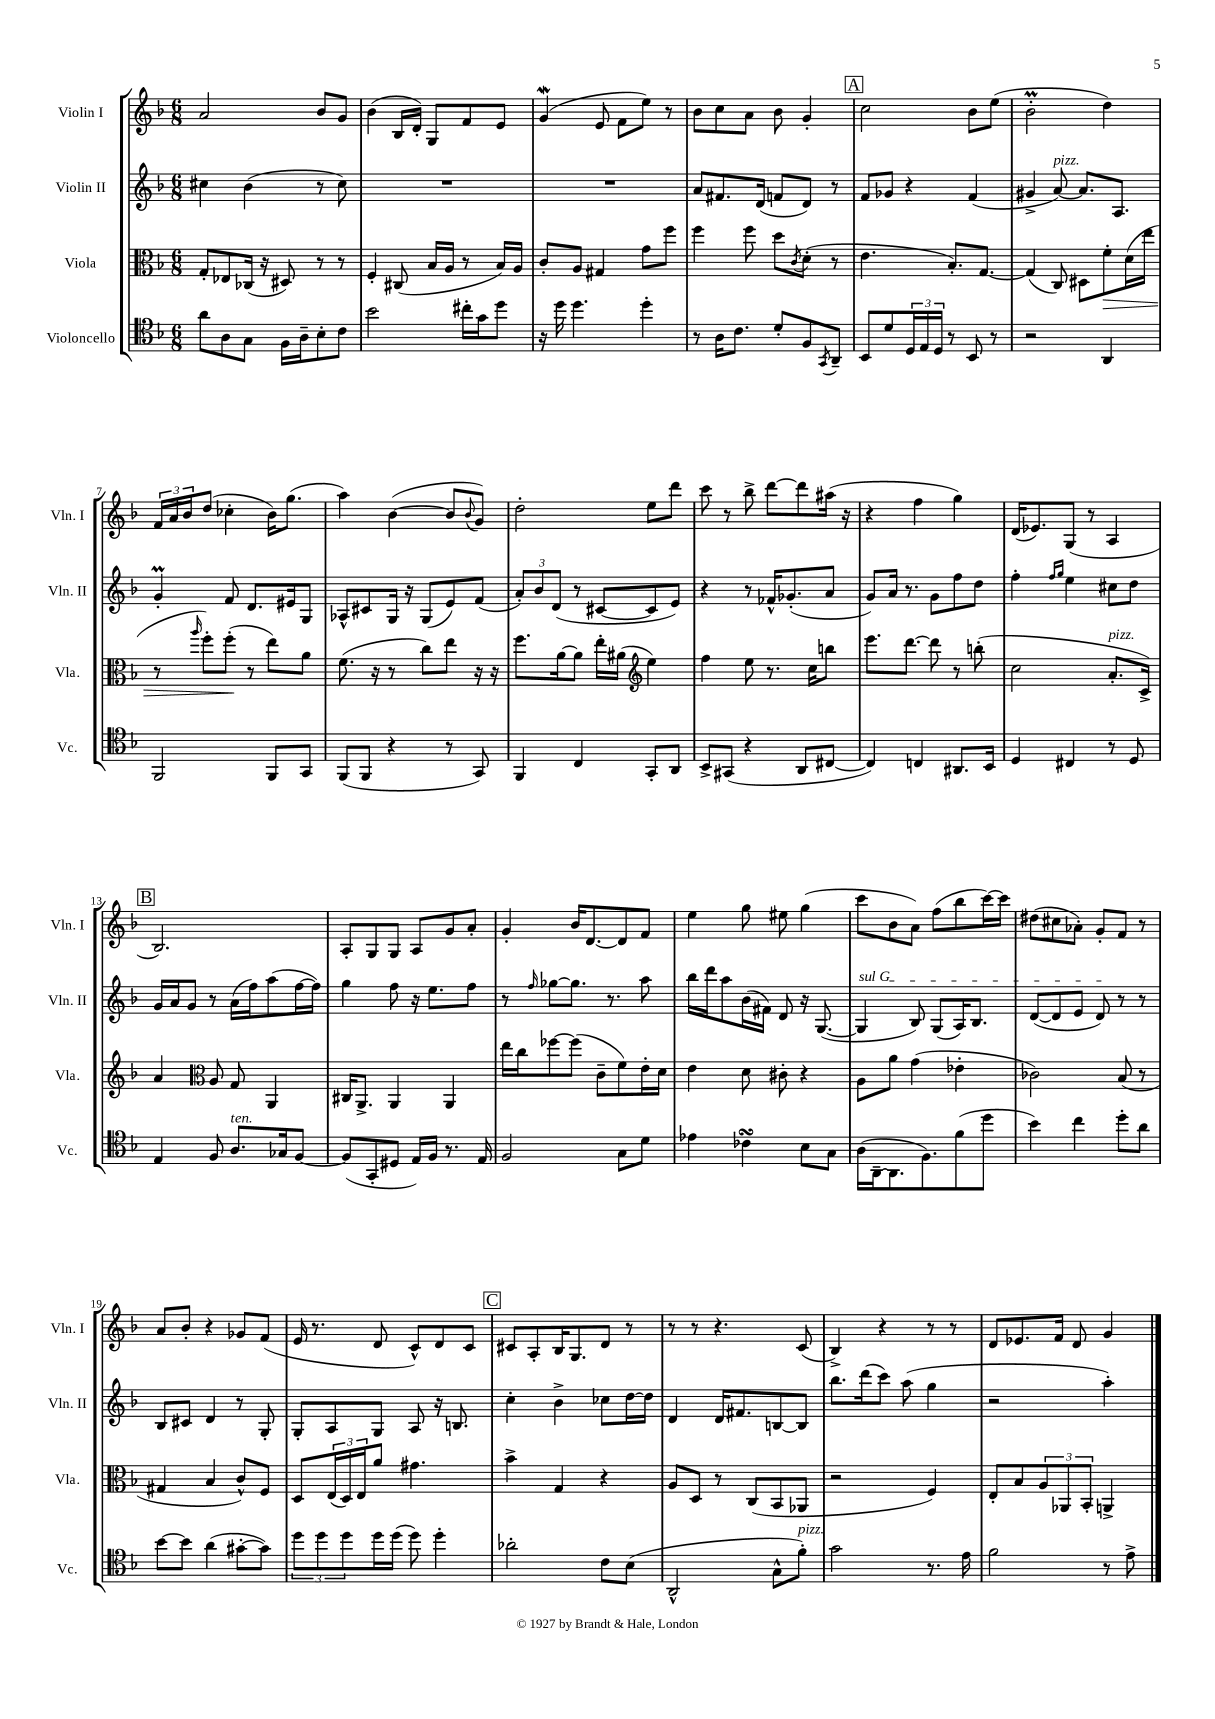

**kern	**kern	**kern	**kern
*staff4	*staff3	*staff2	*staff1
*clefC4	*clefC3	*clefG2	*clefG2
*k[b-]	*k[b-]	*k[b-]	*k[b-]
*M6/8	*M6/8	*M6/8	*M6/8
8a\L	8G'/L	4cc#\	2a/
8A\	8E-/	.	.
8G\J	(16C-/Jk	(4b-\	.
.	16r	.	.
16F\LL	8D#/)	.	.
16A~\J	.	.	.
8B-'\	8r	8r	8b-/L
8c\J	8r	8cc#\)	8g/J
=	=	=	=
2b-\	4F'/	2.r	(4b-\
.	(8C#/	.	16B-/LL
.	.	.	16d'/JJ)
.	16B-/LL	.	8G/L
.	16A/JJ	.	.
16cc#'\LL	8r	.	8f/
16g\J	.	.	.
8dd\J	16B-/LL)	.	8e/J
.	16A/JJ	.	.
=	=	=	=
16r	8c'/L	2.r	(4g/
16dd\	.	.	.
4.dd\	8A/J	.	.
.	4G#/	.	8e/
.	.	.	8f\L
4dd'\	8g\L	.	8ee\J)
.	8ff\J	.	8r
=	=	=	=
8r	4ff\	8a/L	8b-\L
16A\LK	.	8.f#/	8cc\
8.c\J	.	.	.
.	8ff\	.	8a\J
.	.	(16d/Jk	.
8d'/L	8dd\L	8f/L	8b-\
.	8qc/	.	.
8F/	(8d'\J	8d/J)	4g'/
8qGG/	.	.	.
8AA~/J	8r	8r	.
=	=	=	=
8BB-/L	4.e\	8f/L	2cc\
8d/	.	8g-/J	.
24D/L	.	4r	.
24E/	.	.	.
24D/JJ	.	.	.
8r	8.B-'/L)	.	.
8BB-/	.	(4f/	8b-\L
.	[8.G/J	.	.
8r	.	.	(8ee\J
=	=	=	=
2r	(4G/]	4g#^/	2b-'\
.	8C/)	[8a/)	.
.	8D#\L	8.a/]L	.
4AA/	8f'\	.	4dd\)
.	.	8.A/J	.
.	(16d\L	.	.
.	16ee\JJ	.	.
=	=	=	=
2FF/	8r	4g'/	24f/LL
.	.	.	24a/
.	.	.	24b-/J
.	16qqaa/	.	.
.	8ff'\L)	.	(8dd/J
.	(8ff'\J	8f/	4cc-'\
.	8r	8.d/L	.
8FF/L	8ee\L)	.	16b-\LK)
.	.	16e#/k	(8.gg\J
8GG/J	8a\J	8G/J	.
=	=	=	=
(8FF/L	(8.f\	8A-^^/L	4aa\)
8FF/J	.	8c#/	.
.	16r	.	.
4r	8r	16G/Jk	([4b-\
.	.	16r	.
.	8cc\L)	(8G/L	.
8r	8ee\J	8e/)	8b-/]L
.	.	.	8qqb-/
8GG/)	16r	(8f/J	8g/J)
.	16r	.	.
=	=	=	=
4FF/	8.ff\L	12a'/L)	2dd'\
.	.	12b-/	.
.	.	(12d/J	.
.	[16a\k	.	.
4C/	8a\]J	8r	.
.	16ee'\LL	[8c#/L	.
.	(16a#\JJ	.	.
*	*clefG2	*	*
8GG'/L	4ee\)	8c#/]	8ee\L
8AA/J	.	8e/J)	8ddd\J
=	=	=	=
8BB-^/L	4ff\	4r	8ccc\
(8GG#/J	.	.	8r
4r	8ee\	8r	8bb-^\
.	8.r	16f-^^/LK	[8ddd\L
.	.	(8.g-'/	.
8AA/L	.	.	8ddd\]
.	16cc\LK	.	.
[8C#/J	8bb\J	8a/J	(16aa#\Jk
.	.	.	16r
=	=	=	=
4C#/])	8.eee\L	8g/L)	4r
.	.	16a/Jk	.
.	[8.ddd\J	8.r	.
4C/	.	.	4ff\
.	8ddd\]	8g\L	.
8.AA#/L	8r	8ff\	4gg\)
.	(8bb'\	8dd\J	.
16BB-/Jk	.	.	.
=	=	=	=
4D/	2cc\	4ff'\	(16d/LK
.	.	.	8.e-/)
.	.	16qqff/LL	.
.	.	16qqgg/JJ	.
4C#/	.	4ee\	(8G/J
.	.	.	8r
8r	8.a'/L	8cc#\L	4A/
8D/	.	8dd\J	.
.	16c^/Jk)	.	.
=	=	=	=
4E/	4a/	16g/LL	2.B-/)
.	.	16a/J	.
.	.	8g/J	.
*	*clefC3	*	*
8F/	8A/	8r	.
8.A/L	8G/	(16a\LL	.
.	.	16ff\J)	.
.	4AA/	(8aa\	.
16G-/k	.	.	.
[8F/J	.	[16ff\L	.
.	.	16ff\]JJ)	.
=	=	=	=
(8F/]L	16C#/LK	4gg\	8A'/L
.	8.AA^/J	.	.
8GG'/	.	.	8G/
8D#/J	4AA/	8ff\	8G/J
16E/LL)	.	16r	8A/L
16F/JJ	.	8.ee\L	.
8.r	4AA/	.	8g/
.	.	8ff\J	8a'/J
16E/	.	.	.
=	=	=	=
2F/	16ee\LL	8r	4g'/
.	16cc\J	.	.
.	.	16qqff/	.
.	[8ff-\	[8gg-\L	.
.	(8ff-\]J	8.gg-\]J	16b-/LK
.	.	.	[8.d/
.	8c~\L	.	.
.	.	8.r	.
8G\L	8f\)	.	8d/]
8d\J	16e'\L	8aa\	8f/J
.	16d\JJ	.	.
=	=	=	=
4e-\	4e\	16bb-\LL	4ee\
.	.	16ddd\J	.
.	.	8aa\	.
4c-\	8d\	(16b-\L	8gg\
.	.	16f#\JJ)	.
.	8c#'\	8d/	8ee#\
8B-\L	4r	16r	(4gg\
.	.	([8.G/	.
8G\J	.	.	.
=	=	=	=
(16A\LL	8A\L	4G/]	8ccc\L
[16AA~\J	.	.	.
8.AA\]	8a\J	.	8b-\
.	(4g\	8B-/)	8a\J)
8.F\)	.	.	.
.	.	(8G/L	(8ff\L
(8f\	4e-'\	16A/K)	8bb-\
.	.	8.B-/J	.
8dd\J	.	.	[16ccc\L)
.	.	.	16ccc\]JJ
=	=	=	=
4b-\)	2c-\)	([8d/L	(8dd#\L
.	.	8d/]	8cc#\
4cc\	.	8e/J	8a-'\J)
.	.	8d/)	8g'/L
8dd'\L	(8B-/	8r	8f/J
8a\J	8r	8r	8r
=	=	=	=
[8b-\L	4G#/	8B-/L	8a/L
8b-\]J	.	8c#/J	8b-'/J
(4a\	4B-/	4d/	4r
[8g#'\L	8c^^/L)	8r	8g-/L
8g#\]J)	8F/J	8G'/	(8f/J
=	=	=	=
12dd\L	8D/L	8G'/L	16e/
.	.	.	8.r
12dd\	.	.	.
.	(24E/L	8A/	.
12dd\	24D/)	.	.
.	24E/J	.	.
16dd\L	8a/J	8G/J	8d/
(16dd\JJ	.	.	.
8dd\)	4.g#\	8A/	8c^^/L)
4dd'\	.	16r	8d/
.	.	8.B/	.
.	.	.	8c/J
=	=	=	=
2a-'\	4b-^\	4cc'\	8c#/L
.	.	.	8A'/
.	4G/	4b-^\	16B-/K
.	.	.	8.G/
8c\L	4r	8cc-\L	8d/J
(8B-\J	.	[16dd\L	8r
.	.	16dd\]JJ	.
=	=	=	=
2AA^^/	8A/L	4d/	8r
.	8D/J	.	8r
.	8r	16d/LK	4.r
.	.	8.f#/	.
.	(8C/L	.	.
8G^^\L	8BB-/	[8B/	.
8f'\J)	8AA-/J	8B/]J	(8c/
=	=	=	=
2g\	2r	8.bb-\L	4B-^/)
.	.	(16ddd\k	.
.	.	8ccc\J)	4r
.	.	(8aa\	.
8.r	4F/)	4gg\	8r
.	.	.	8r
16e\	.	.	.
=	=	=	=
2f\	8E'/L	2r	8d/L
.	8B-/	.	8.e-/
.	12A/	.	.
.	.	.	16f/Jk
.	12AA-/	.	.
.	.	.	8d/
.	12BB-'/J	.	.
8r	4AA^/	4aa'\)	4g/
8e^\	.	.	.
==	==	==	==
*-	*-	*-	*-
